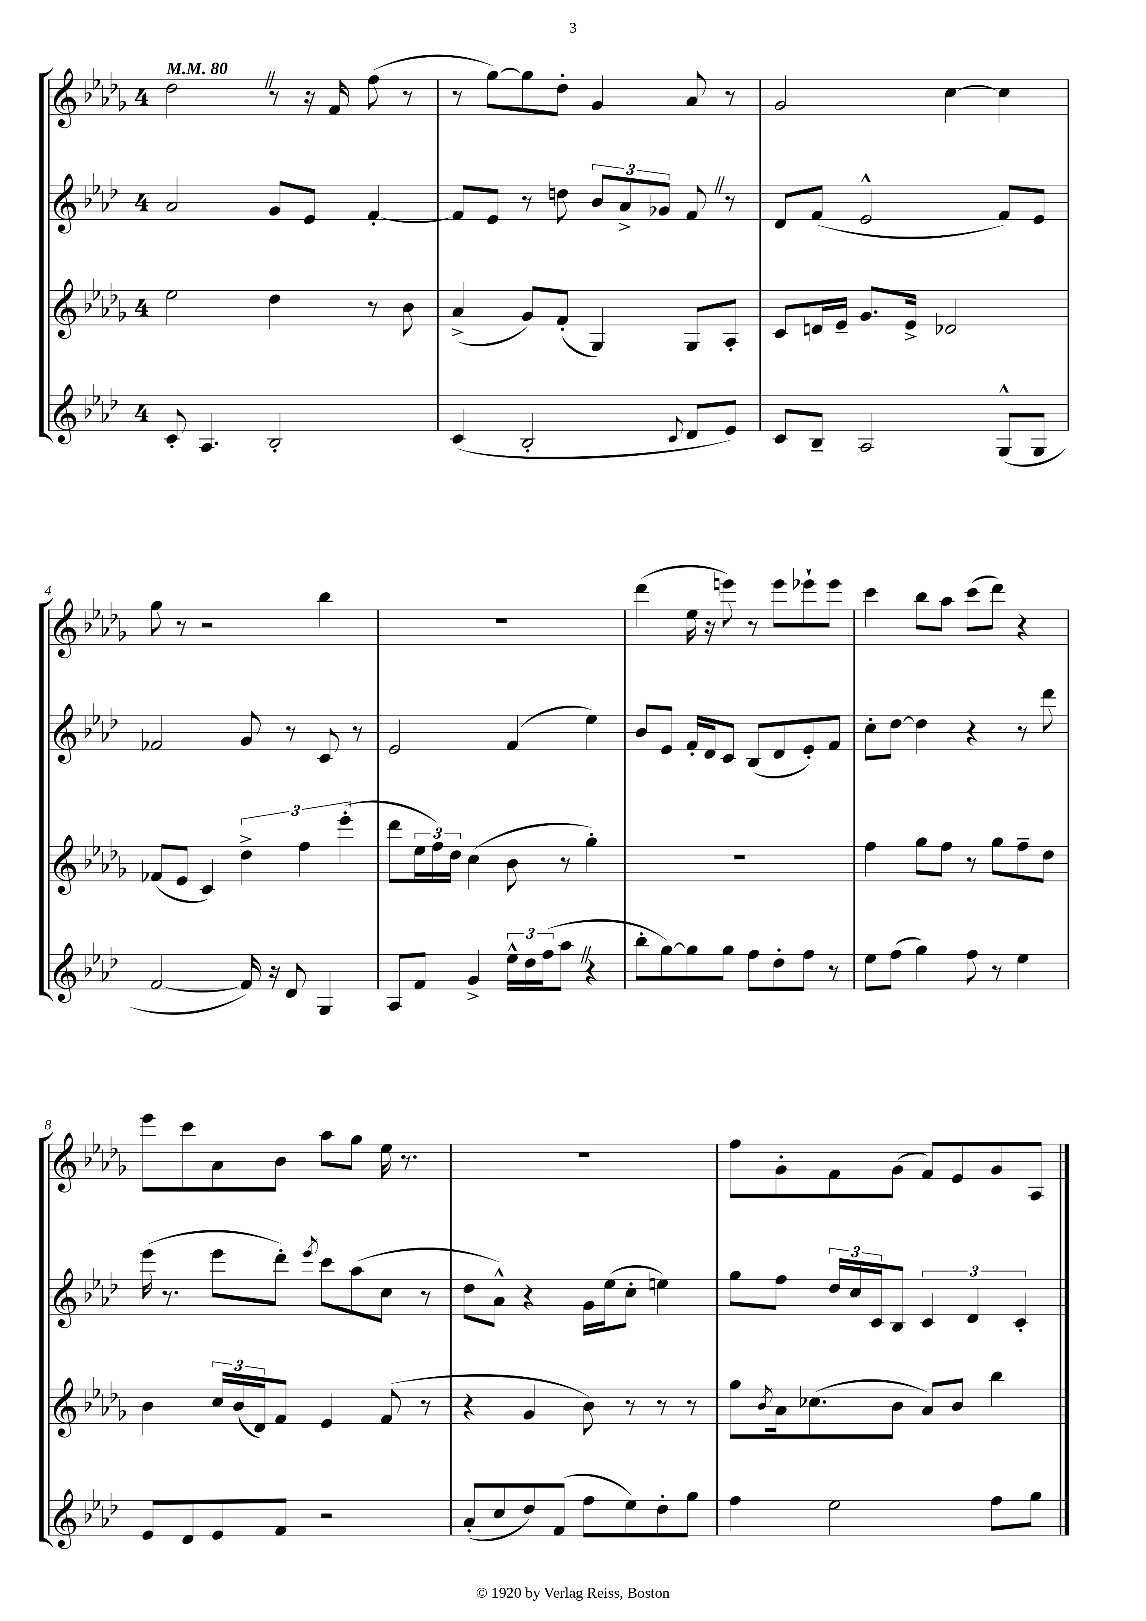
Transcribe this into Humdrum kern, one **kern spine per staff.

**kern	**kern	**kern	**kern
*staff4	*staff3	*staff2	*staff1
*clefG2	*clefG2	*clefG2	*clefG2
*k[b-e-a-d-]	*k[b-e-a-d-g-]	*k[b-e-a-d-]	*k[b-e-a-d-g-]
*M4/4	*M4/4	*M4/4	*M4/4
*MM80	*MM80	*MM80	*MM80
8c'	2ee-	2a-	2dd-
4.A-	.	.	.
2B-'	4dd-	8g	8r
.	.	8e-	16r
.	.	.	16f
.	8r	[4f'	(8ff
.	8b-	.	8r
=	=	=	=
(4c	(4a-^	8f]	8r
.	.	8e-	[8gg-)
2B-'	8g-)	8r	8gg-]
.	(8f'	8dd	8dd-'
.	4G-)	12b-	4g-
.	.	12a-^	.
.	.	12g-	.
8qqc	.	.	.
8d-	8G-	8f	8a-
8e-)	8A-'	8r	8r
=	=	=	=
8c	8c	8d-	2g-
8B-~	16d	(8f	.
.	16e-~	.	.
2A-	8.g-	2e-^^	.
.	16e-^	.	.
.	2d-	.	[4cc
(8G^^	.	8f)	4cc]
8G	.	8e-	.
=	=	=	=
[2f	(8f-	2f-	8gg-
.	8e-	.	8r
.	4c)	.	2r
16f])	6dd-^	8g	.
16r	.	.	.
8d-	.	8r	.
.	6ff	.	.
4G	.	8c	4bb-
.	(6eee-'	.	.
.	.	8r	.
=	=	=	=
8A-	8ddd-	2e-	1r
8f	24ee-	.	.
.	24ff)	.	.
.	24dd-	.	.
4g^	(4cc	.	.
24ee-^^	8b-	(4f	.
24dd-	.	.	.
(24ff	.	.	.
8aa-	8r	.	.
4r	4gg-')	4ee-)	.
=	=	=	=
8bb-'	1r	8b-	(4ddd-
[8gg)	.	8e-	.
8gg]	.	16f'	16ee-
.	.	16d-	16r
8gg	.	8c	8eee)
8ff	.	(8B-	8r
8dd-'	.	8d-	8eee
8ff	.	8e-')	8eee-`
8r	.	8f	8eee-
=	=	=	=
8ee-	4ff	8cc'	4ccc
(8ff	.	[8dd-	.
4gg)	8gg-	4dd-]	8bb-
.	8ff	.	8aa-
8ff	8r	4r	(8ccc
8r	8gg-	.	8ddd-)
4ee-	8ff~	8r	4r
.	8dd-	8ddd-	.
=	=	=	=
8e-	4b-	(16eee-	8eee-
.	.	8.r	.
8d-	.	.	8ccc
8e-	24cc	8eee-	8a-
.	(24b-	.	.
.	24d-)	.	.
8f	8f	8ddd-')	8b-
.	.	8qeee-	.
2r	4e-	8ccc	8aa-
.	.	(8aa-	8gg-
.	(8f	8cc	16ee-
.	.	.	8.r
.	8r	8r	.
=	=	=	=
(8a-'	4r	8dd-	1r
8cc	.	8a-^^)	.
8dd-)	4g-	4r	.
(8f	.	.	.
8ff	8b-)	16g	.
.	.	(16ee-	.
8ee-)	8r	8cc'	.
8dd-'	8r	4ee)	.
8gg	8r	.	.
=	=	=	=
4ff	8gg-	8gg	8ff
.	8qb-	.	.
.	16a-	8ff	8g-'
.	(8.cc-	.	.
2ee-	.	24dd-	8f
.	.	24cc	.
.	.	24c	.
.	8b-	8B-	(8g-
.	8a-)	6c	8f)
.	8b-	.	8e-
.	.	6d-	.
8ff	4bb-	.	8g-
.	.	6c'	.
8gg	.	.	8A-
==	==	==	==
*-	*-	*-	*-
